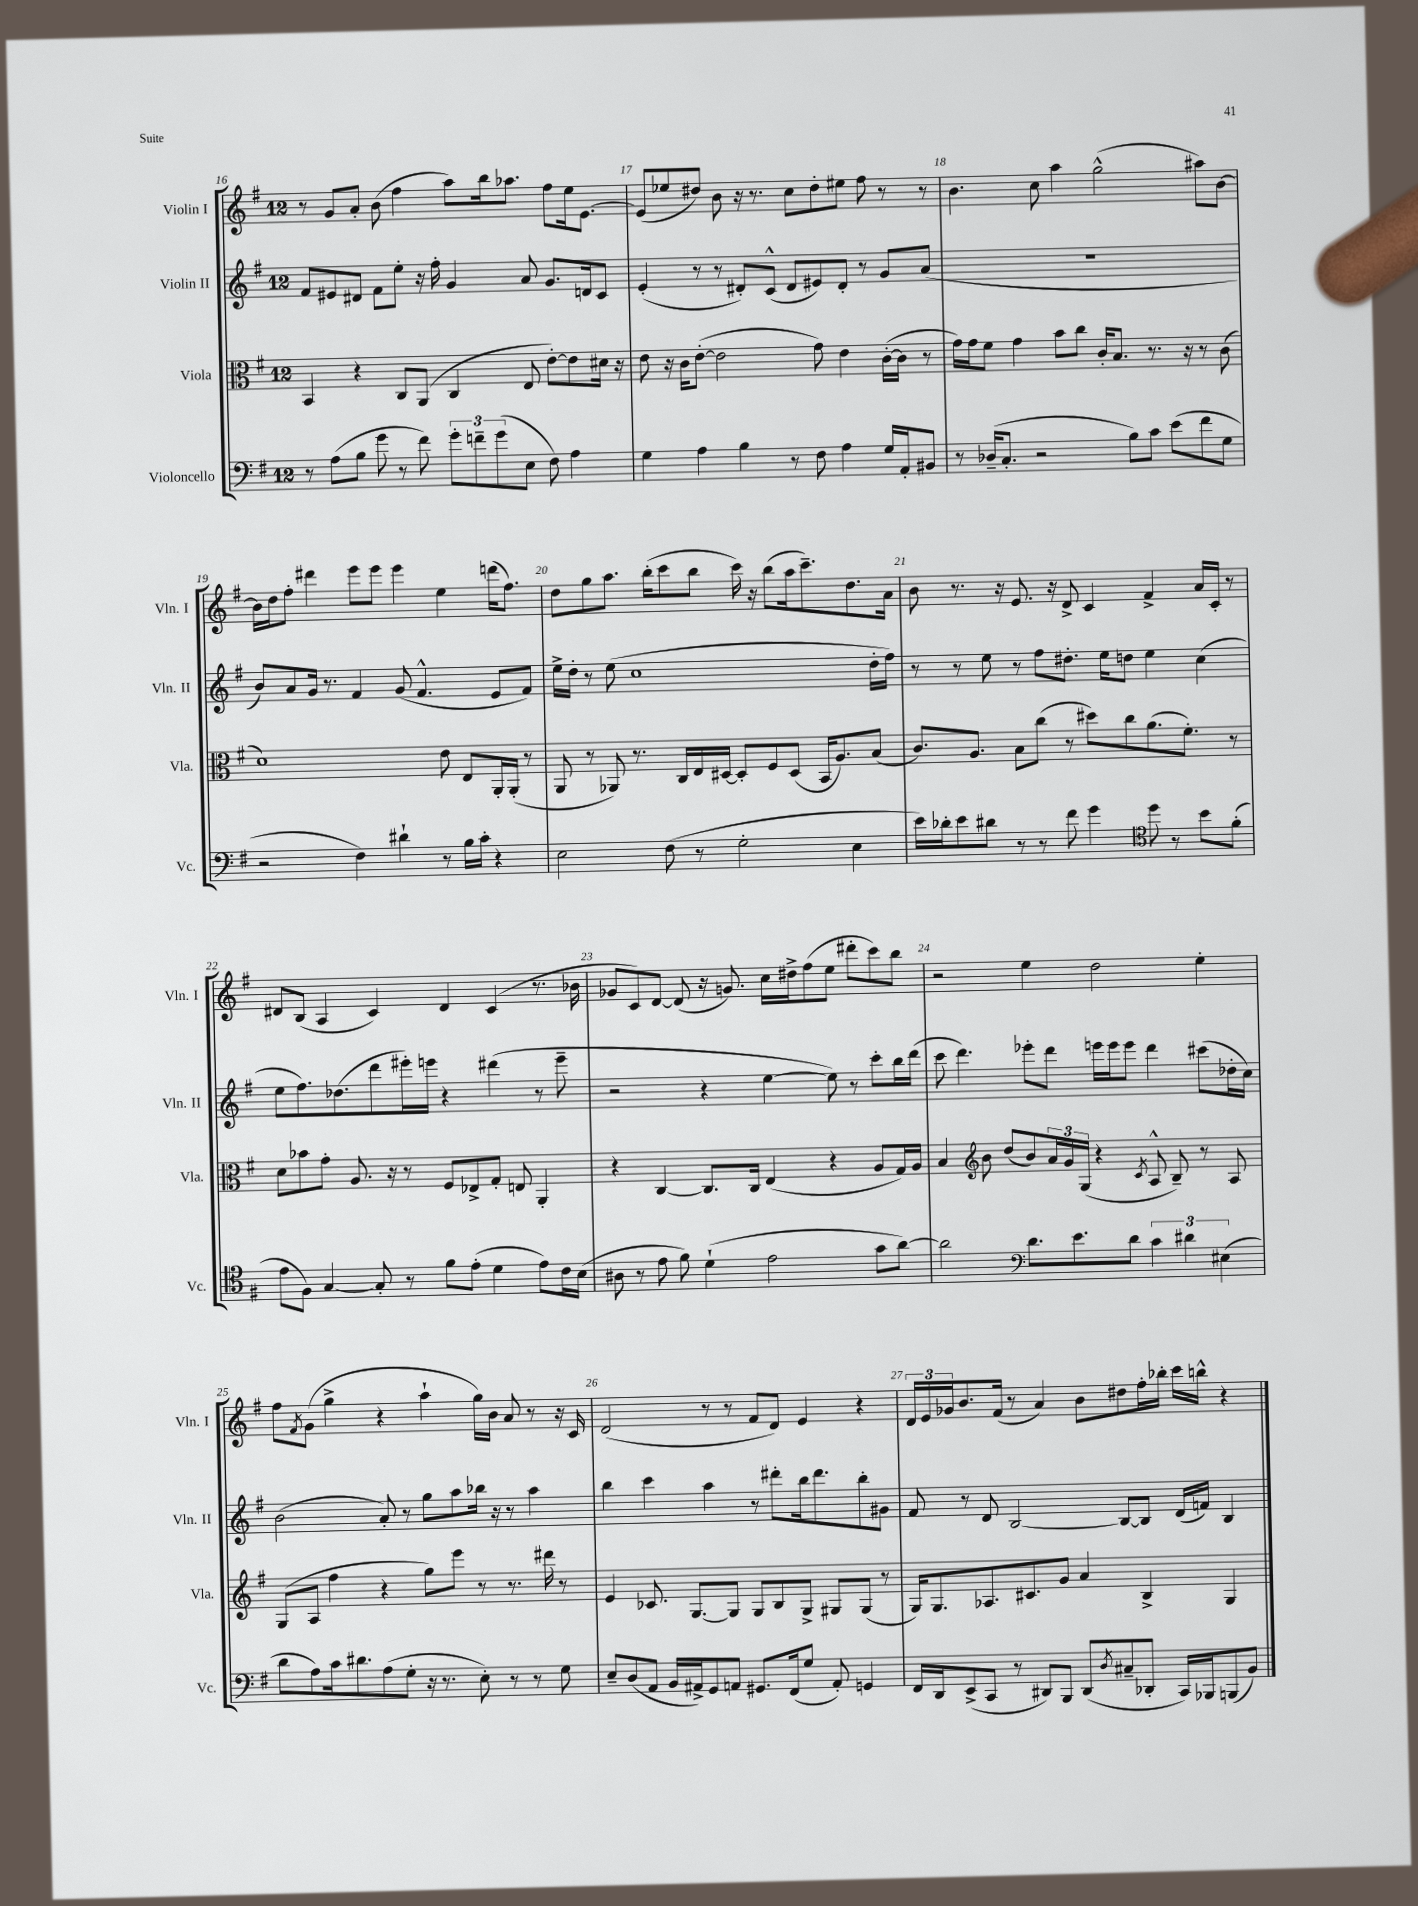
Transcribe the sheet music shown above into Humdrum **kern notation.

**kern	**kern	**kern	**kern
*part4	*part3	*part2	*part1
*staff4	*staff3	*staff2	*staff1
*I"Violoncello	*I"Viola	*I"Violin II	*I"Violin I
*I'Vc.	*I'Vla.	*I'Vln. II	*I'Vln. I
*clefF4	*clefC3	*clefG2	*clefG2
*k[f#]	*k[f#]	*k[f#]	*k[f#]
*M12/8	*M12/8	*M12/8	*M12/8
=16	=16	=16	=16
8r	4BB/	8f#/L	8r
(8A\L	.	8e#X/	8g/L
8B\J	4r	8d#X/J	8a'/J
8g\	.	8f#\L	(8b\
8r	8C/L	8ee'\J	4ff#\
8f#\)	(8AA/J	16r	.
.	.	16ff#'\	.
12g'\L	4C/	4g/	8aa\L)
12fn~\	.	.	.
.	.	.	16bb\k
(12g\	.	.	.
.	.	.	8.aa-X\J
8E\J	8E/	8a/	.
8F#\)	[8e'\L)	8.g/L	8ff#\L
4A\	8e\]	.	16ee\k
.	.	16dn/k	[8.e\J
.	16d#X\Jk	8c/J	.
.	16r	.	.
=17	=17	=17	=17
4G\	8e\	(4e'/	(8e/L]
.	16r	.	8ee-X/
.	16c\KL	.	.
4A\	([8e'\J	8r	8dd#X/J)
.	2e\]	8r	8b\
4B\	.	8d#X'/L)	16r
.	.	.	8.r
.	.	(8c^^/J	.
8r	.	8d#/L	8cc\L
8F#\	8g\)	8e#X/)	8dd#'\
4A\	4e\	8d#'/J	8ee#X\J
.	.	8r	8ff#\
16G/LL	([16c'\LL	8g/L	8r
16AA'/J	16c\JJ]	.	.
8BB#X/J	8r	(8a/J	8r
=18	=18	=18	=18
8r	16g\LL)	1.r	4.b\
.	16g\J	.	.
(16D-X~/KL	8f#\J	.	.
8.C'/J	.	.	.
.	4g\	.	.
2r	.	.	8cc\
.	8b\L	.	4aa\
.	8cc\J	.	.
.	16c'/KL	.	(2gg^^\
.	8.B/J	.	.
8B\L)	.	.	.
8c\J	8.r	.	.
(8e\L	.	.	.
.	16r	.	.
8f#\	8r	.	8aa#X\L)
8G\J	(8c\	.	[8b\J
!!LO:LB:g=z
=19	=19	=19	=19
2r	1d)	8b/L)	16b\LL]
.	.	.	16dd\J
.	.	8a/	8ff#'\J
.	.	16g/Jk	4ddd#X\
.	.	8.r	.
4F#\)	.	4f#/	8eee\L
.	.	.	8eee\J
4d#X`\	.	(8g/	4eee\
.	.	4.f#^^/	.
8r	8e\	.	4ee\
16B\LL	8E/L	.	.
16c'\JJ	.	.	.
4r	16AA'/L	8e/L	(16dddn\KL
.	(16AA'/JJ	.	8.ff#\J)
.	8r	8f#/J)	.
=20	=20	=20	=20
2E\	8AA/	16ee^\LL	8dd\L
.	.	16dd'\JJ	.
.	8r	8r	8gg\
.	8AA-X/)	(8ee\	8.aa\J
.	8.r	1cc	.
.	.	.	(16bb'\KL
(8F#\	.	.	8ccc\
.	16C/LL	.	.
8r	16E/	.	8bb\J
.	[16D#X/JJ	.	.
2G'\	8D#'/L]	.	16ccc\)
.	.	.	16r
.	8F#/	.	(8bb\L
.	(8D#/J	.	16aa\k
.	.	.	8.ccc~\)
.	16BB/KL	.	.
.	8.A/)	.	.
4E\	.	.	8.dd\
.	(8B/J	16dd'\LL	.
.	.	16ff#\JJ)	16a\Jk
=21	=21	=21	=21
16e\LL)	8.c/L)	8r	8b\
16d-X'\J	.	.	.
8e\	.	8r	8.r
.	8.A/J	.	.
8d#X\J	.	8ee\	.
.	.	.	16r
8r	8B\L	8r	8.e/
8r	(8cc\J	8ff#\L	.
.	.	.	16r
8f#\	8r	8.dd#X'\J	8d^/
4g\	8dd#X\L)	.	4c/
.	.	16ee\KL	.
.	8cc\	8ddn\J	.
*clefC4	*	*	*
8dd\	(8.a\	4ee\	4f#^/
8r	.	.	.
.	8.f#'\J)	.	.
8b\L	.	(4cc\	16a/LL
.	.	.	16c'/JJ
(8f#'\J	8r	.	8r
!!LO:LB:g=z
=22	=22	=22	=22
8e\L	8d\L	8ee\L	8d#X/L
8F#\J)	8b-X\	8.ff#\)	(8B/J
[4G/	8g'\J	.	4A/
.	.	(8.dd-X\	.
.	8.A/	.	.
8G'/]	.	8ddd\	4c/)
.	16r	.	.
8r	8r	16eee#X'\L)	.
.	.	16eeen\JJ	.
8f#\L	8F#/L	4r	4d#/
(8e'\J	8E-X^/	.	.
4d\	8G'/J	(4ddd#X\	(4c/
.	8En/	.	.
8e\L)	4AA'/	8r	8.r
16c\L	.	8eee~\	.
(16B\JJ	.	.	16b-X\
=23	=23	=23	=23
8A#X\	4r	2r	8g-X/L
8r	.	.	8c/)
8e\	[4C/	.	[8d/J
8f#\)	.	.	(8d/]
(4d`\	8.C/L]	4r	16r
.	.	.	8.gn/)
.	16C/Jk	.	.
2e\	(4E/	[4ee\	16cc\LL
.	.	.	16dd#X^\J
.	.	.	(8ff#\
.	4r	8ee\])	8ee\J
.	.	8r	8ddd#X'\L
8g\L	8A/L	8ccc'\L	8ccc\)
[8a\J)	16G/L)	16bb\L	8bb\J
.	16A/JJ	(16ddd\JJ	.
=24	=24	=24	=24
2a\]	4B/	8ccc\	2r
.	.	4.ddd\)	.
*	*clefG2	*	*
.	8b\	.	.
.	(8dd/L	.	.
*clefF4	*	*	*
8.d\L	8b/)	8eee-X'\L	4ee\
.	24a/L	8ddd\J	.
.	24g/	.	.
8.e\	.	.	.
.	(24G/JJ	.	.
.	4r	16eeen\LL	2dd\
.	.	16eee\J	.
8d\J	.	8eee\J	.
.	8qc/	.	.
6c\	8A^^/	4ddd\	.
.	8B~/)	.	.
6d#X\	.	.	.
.	8r	(8ccc#X\L	4ee'\
(6E#X\	.	.	.
.	8A/	16dd-X'\L	.
.	.	16cc\JJ)	.
!!LO:LB:g=z
=25	=25	=25	=25
8d\L	(8G/L	(2b\	8ff#\L
.	.	.	8qf#/
8A\)	8A/J	.	(8g\J
16c\k	4ff#\	.	4gg^\
8.d#X\	.	.	.
(8A\	4r	8a'/)	4r
8G'\J	.	8r	.
16r	8gg\L)	8gg\L	4aa`\
8.r	.	.	.
.	8eee\J	8aa\	.
8E'\)	8r	16bb-X\Jk	16gg\LL)
.	.	16r	16b\JJ
8r	8.r	8r	8a/
8r	.	4aa\	8r
.	16ddd#X\	.	.
8G\	8r	.	16r
.	.	.	16c/
=26	=26	=26	=26
8E~/L	4e/	4bb\	(2d/
(8D/	.	.	.
8AA/J	8.c-X/	4ccc\	.
16BB/LL	.	.	.
16AA#X^/J)	[8.G/L	.	.
8GG/	.	4aa\	8r
8AAn/J	8G/J]	.	8r
8.GG#X/L	8G/L	8r	8f#/L
.	8B/	8ddd#X'\L	8d/J)
(16FF#/k	.	.	.
8G/J	8G^/J	16bb\k	4e/
.	.	8.ddd#\	.
8AA'/)	8G#X/L	.	.
4GGn/	(8G#/J	8bb'\	4r
.	8r	8g#X\J	.
=27	=27	=27	=27
16FF#/LL	16G/KL)	8f#/	24d/LL
.	.	.	24e/
16DD/J	8.G/	.	.
.	.	.	24g-X/J
(8EE^/	.	8r	8.b/
8CC/J	8.A-X/	8d/	.
.	.	.	(16f#/Jk
8r	.	[2B/	8r
.	8.c#X/	.	.
8DD#X/L)	.	.	4a/)
8BBB/J	8g/J	.	.
(8DD#/L	4a/	.	8b\L
8qD/	.	.	.
8C#X~/	.	8B/L_	8dd#X\
8DD-X'/J	4B^/	8B/J]	16ff#'\L
.	.	.	16bb-X'\JJ
16CC/LL)	.	(16d/LL	16ccc\LL
16BBB-X/J	.	16fn/JJ)	16bbn^^\JJ
(8BBBn/	4G/	4B/	4r
8BB/J)	.	.	.
==	==	==	==
*-	*-	*-	*-
